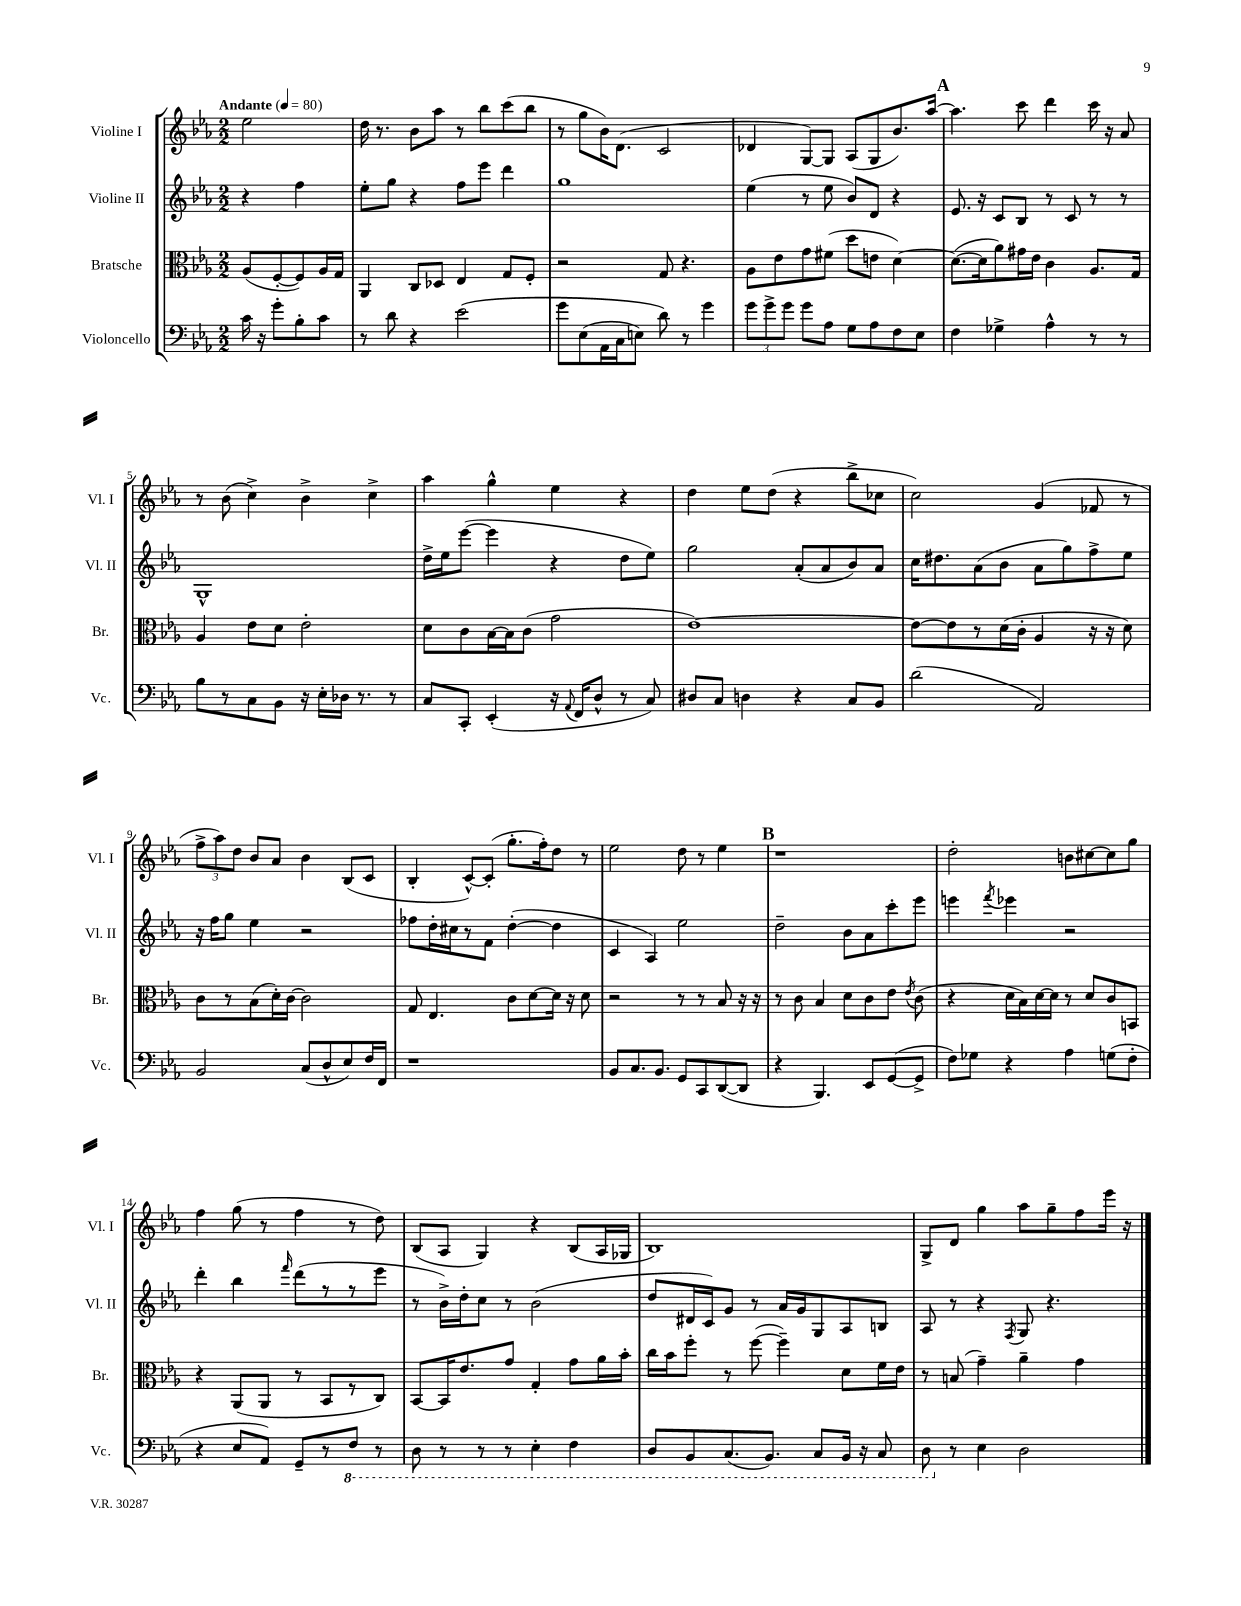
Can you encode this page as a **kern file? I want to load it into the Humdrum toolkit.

**kern	**kern	**kern	**kern
*part4	*part3	*part2	*part1
*staff4	*staff3	*staff2	*staff1
*I"Violoncello	*I"Bratsche	*I"Violine II	*I"Violine I
*I'Vc.	*I'Br.	*I'Vl. II	*I'Vl. I
*clefF4	*clefC3	*clefG2	*clefG2
*k[b-e-a-]	*k[b-e-a-]	*k[b-e-a-]	*k[b-e-a-]
*M2/2	*M2/2	*M2/2	*M2/2
*MM80	*MM80	*MM80	*MM80
=	=	=	=
!	!	!	!LO:TX:a:B:t=Andante
16c\	(8A-/L	4r	2ee-\
16r	.	.	.
8g'\L	[8F'/	.	.
8B-'\	8F/])	4ff\	.
8c\J	16A-/L	.	.
.	16G/JJ	.	.
=1	=1	=1	=1
8r	4AA-/	8ee-'\L	16dd\
.	.	.	8.r
8d\	.	8gg\J	.
4r	8C/L	4r	8b-\L
.	8D-X/J	.	8aa-\J
(2e-\	4E-/	8ff\L	8r
.	.	8eee-\J	8bb-\L
.	8G/L	4ddd\	(8ccc\
.	8F'/J	.	8bb-\J
=2	=2	=2	=2
8g\L	2r	1gg	8r
(8E-\	.	.	8gg\L
16AA-\L	.	.	16b-\K)
16C\J	.	.	(8.d\J
8En\J)	.	.	.
8d\)	8G/	.	2c/
8r	4.r	.	.
4g\	.	.	.
=3	=3	=3	=3
12g\L	8A-\L	(4ee-\	4d-X/
12g^\	.	.	.
.	8e-\	.	.
12g\J	.	.	.
8g\L	8g\	8r	[8G/L)
8A-\J	(8f#X\J	8ee-\	8G/J]
8G\L	8dd\L	8b-/L)	(8A-/L
8A-\	8en\J	8d/J	8G/
8F\	[4d\)	4r	8.b-/)
8E-\J	.	.	.
.	.	.	[16aa-/Jk
!!LO:REH:place=s1:t=A
=4	=4	=4	=4
4F\	(8.d\L_	8.e-/	4.aa-\]
.	16d\k]	16r	.
4G-X^\	8a-\)	8c/L	.
.	16g#X\L	8B-/J	8ccc\
.	16e-\JJ	.	.
4A-^^\	4c\	8r	4ddd\
.	.	8c/	.
8r	8.A-/L	8r	16ccc\
.	.	.	16r
8r	.	8r	8a-/
.	16G/Jk	.	.
!!LO:LB:g=z
=5	=5	=5	=5
8B-\L	4A-/	1G^^	8r
8r	.	.	(8b-\
8C\	8e-\L	.	4cc^\)
8BB-\J	8d\J	.	.
16r	2e-'\	.	4b-^\
16E-'\LL	.	.	.
16D-X\JJ	.	.	.
8.r	.	.	.
.	.	.	4cc^\
8r	.	.	.
=6	=6	=6	=6
8C/L	8d\L	16dd^\LL	4aa-\
.	.	16ee-\J	.
8CC'/J	8c\	([8eee-\J	.
(4EE-'/	[16B-\L	4eee-\]	4gg^^\
.	16B-\J]	.	.
.	(8c\J	.	.
16r	2g\	4r	4ee-\
8qqAA-/	.	.	.
16FF/KL	.	.	.
8D^^/J	.	.	.
8r	.	8dd\L	4r
8C/)	.	8ee-\J)	.
=7	=7	=7	=7
8D#X/L	[1e-)	2gg\	4dd\
8C/J	.	.	.
4Dn\	.	.	8ee-\L
.	.	.	(8dd\J
4r	.	(8a-'/L	4r
.	.	8a-/	.
8C/L	.	8b-/)	8bb-^\L
8BB-/J	.	8a-/J	8cc-X\J
=8	=8	=8	=8
(2d\	8e-\L_	16cc\KL	2cc\)
.	.	8.dd#X\	.
.	8e-\]	.	.
.	8r	(8a-\	.
.	(16d\L	8b-\J	.
.	16c'\JJ	.	.
2AA-/)	4A-/	8a-\L	(4g/
.	.	8gg\)	.
.	16r	8ff^\	8f-X/
.	16r	.	.
.	8d\)	8ee-\J	8r
!!LO:LB:g=z
=9	=9	=9	=9
2BB-/	8c\L	16r	12ff^\L
.	.	16ff\KL	.
.	.	.	12aa-\)
.	8r	8gg\J	.
.	.	.	12dd\J
.	(8B-\	4ee-\	8b-/L
.	16d'\L)	.	8a-/J
.	[16c\JJ	.	.
(8C/L	2c\]	2r	4b-\
8D^^/	.	.	.
8E-/)	.	.	(8B-/L
16F/L	.	.	8c/J
16FF/JJ	.	.	.
=10	=10	=10	=10
1r	8G/	8ff-X\L	4B-'/
.	4.E-/	16dd'\L	.
.	.	16cc#X\J	.
.	.	8r	[8c^^/L)
.	.	8f\J	(8c'/J]
.	8c\L	([4dd'\	8.gg'\L
.	[8d\	.	.
.	.	.	16ff'\k)
.	16d\Jk]	4dd\]	8dd\J
.	16r	.	.
.	8d\	.	8r
=11	=11	=11	=11
8BB-/L	2r	4c/	2ee-\
8.C/	.	.	.
.	.	4A-/)	.
8.BB-/J	.	.	.
8GG/L	8r	2ee-\	8dd\
8CC/	8r	.	8r
([8DD/	8B-/	.	4ee-\
8DD/J]	16r	.	.
.	16r	.	.
!!LO:REH:place=s1:t=B
=12	=12	=12	=12
4r	8r	2dd~\	1r
.	8c\	.	.
4.BBB-/)	4B-/	.	.
.	8d\L	8b-\L	.
8EE-/L	8c\	8a-\	.
([8GG/	8e-\J	8ccc'\	.
.	8qe-/	.	.
8GG^/J]	(8c\	8eee-\J	.
=13	=13	=13	=13
8F\L)	4r	4eeen\	2dd'\
8G-X\J	.	.	.
.	.	8qfff/	.
4r	16d\LL	4eee-X\	.
.	16B-\)	.	.
.	[16d\	.	.
.	16d\JJ]	.	.
4A-\	8r	2r	8bn\L
.	8d/L	.	[8cc#X\
(8Gn\L	8c/	.	8cc#\]
8F'\J	8BBn/J	.	8gg\J
!!LO:LB:g=z
=14	=14	=14	=14
4r	4r	4ddd'\	4ff\
8E-/L	(8AA-/L	4bb-\	(8gg\
8AA-/J)	8AA-/J	.	8r
.	.	16qqfff/	.
8GG~/L	8r	(8ddd\L	4ff\
8r	8BB-/L	8r	.
*8ba	*	*	*
8FF/J	8r	8r	8r
8r	8C/J)	8eee-\J	8dd\)
=15	=15	=15	=15
8DD\	[8BB-/L	8r	(8B-/L
8r	16BB-/K]	16b-^\LL)	8A-/J
.	8.e-/	16dd'\J	.
8r	.	8cc\J	4G/)
8r	8g/J	8r	.
4EE-'\	4G'/	(2b-\	4r
4FF\	8g\L	.	(8B-/L
.	16a-\L	.	16A-/L
.	16b-'\JJ	.	16G-X/JJ
=16	=16	=16	=16
8DD/L	16cc\LL	8dd/L	1B-)
.	16b-\J	.	.
8BBB-/	8ff'\J	16d#X/L	.
.	.	16c/J)	.
(8.CC/	8r	8g/J	.
.	([8ff\	8r	.
8.BBB-/J)	.	.	.
.	4ff~\])	16a-/LL	.
.	.	16g/J	.
8CC/L	.	8G/	.
16BBB-/Jk	8d\L	8A-/	.
16r	.	.	.
8CC/	16f\L	8Bn/J	.
.	16e-\JJ	.	.
=17	=17	=17	=17
8DD\	8r	8A-/	8G^/L
*X8ba	*	*	*
8r	(8Bn/	8r	8d/J
4E-\	4g~\)	4r	4gg\
.	.	8qF/	.
2D\	4a-~\	8G/	8aa-\L
.	.	4.r	8gg~\
.	4g\	.	8ff\
.	.	.	16eee-\Jk
.	.	.	16r
==	==	==	==
*-	*-	*-	*-
